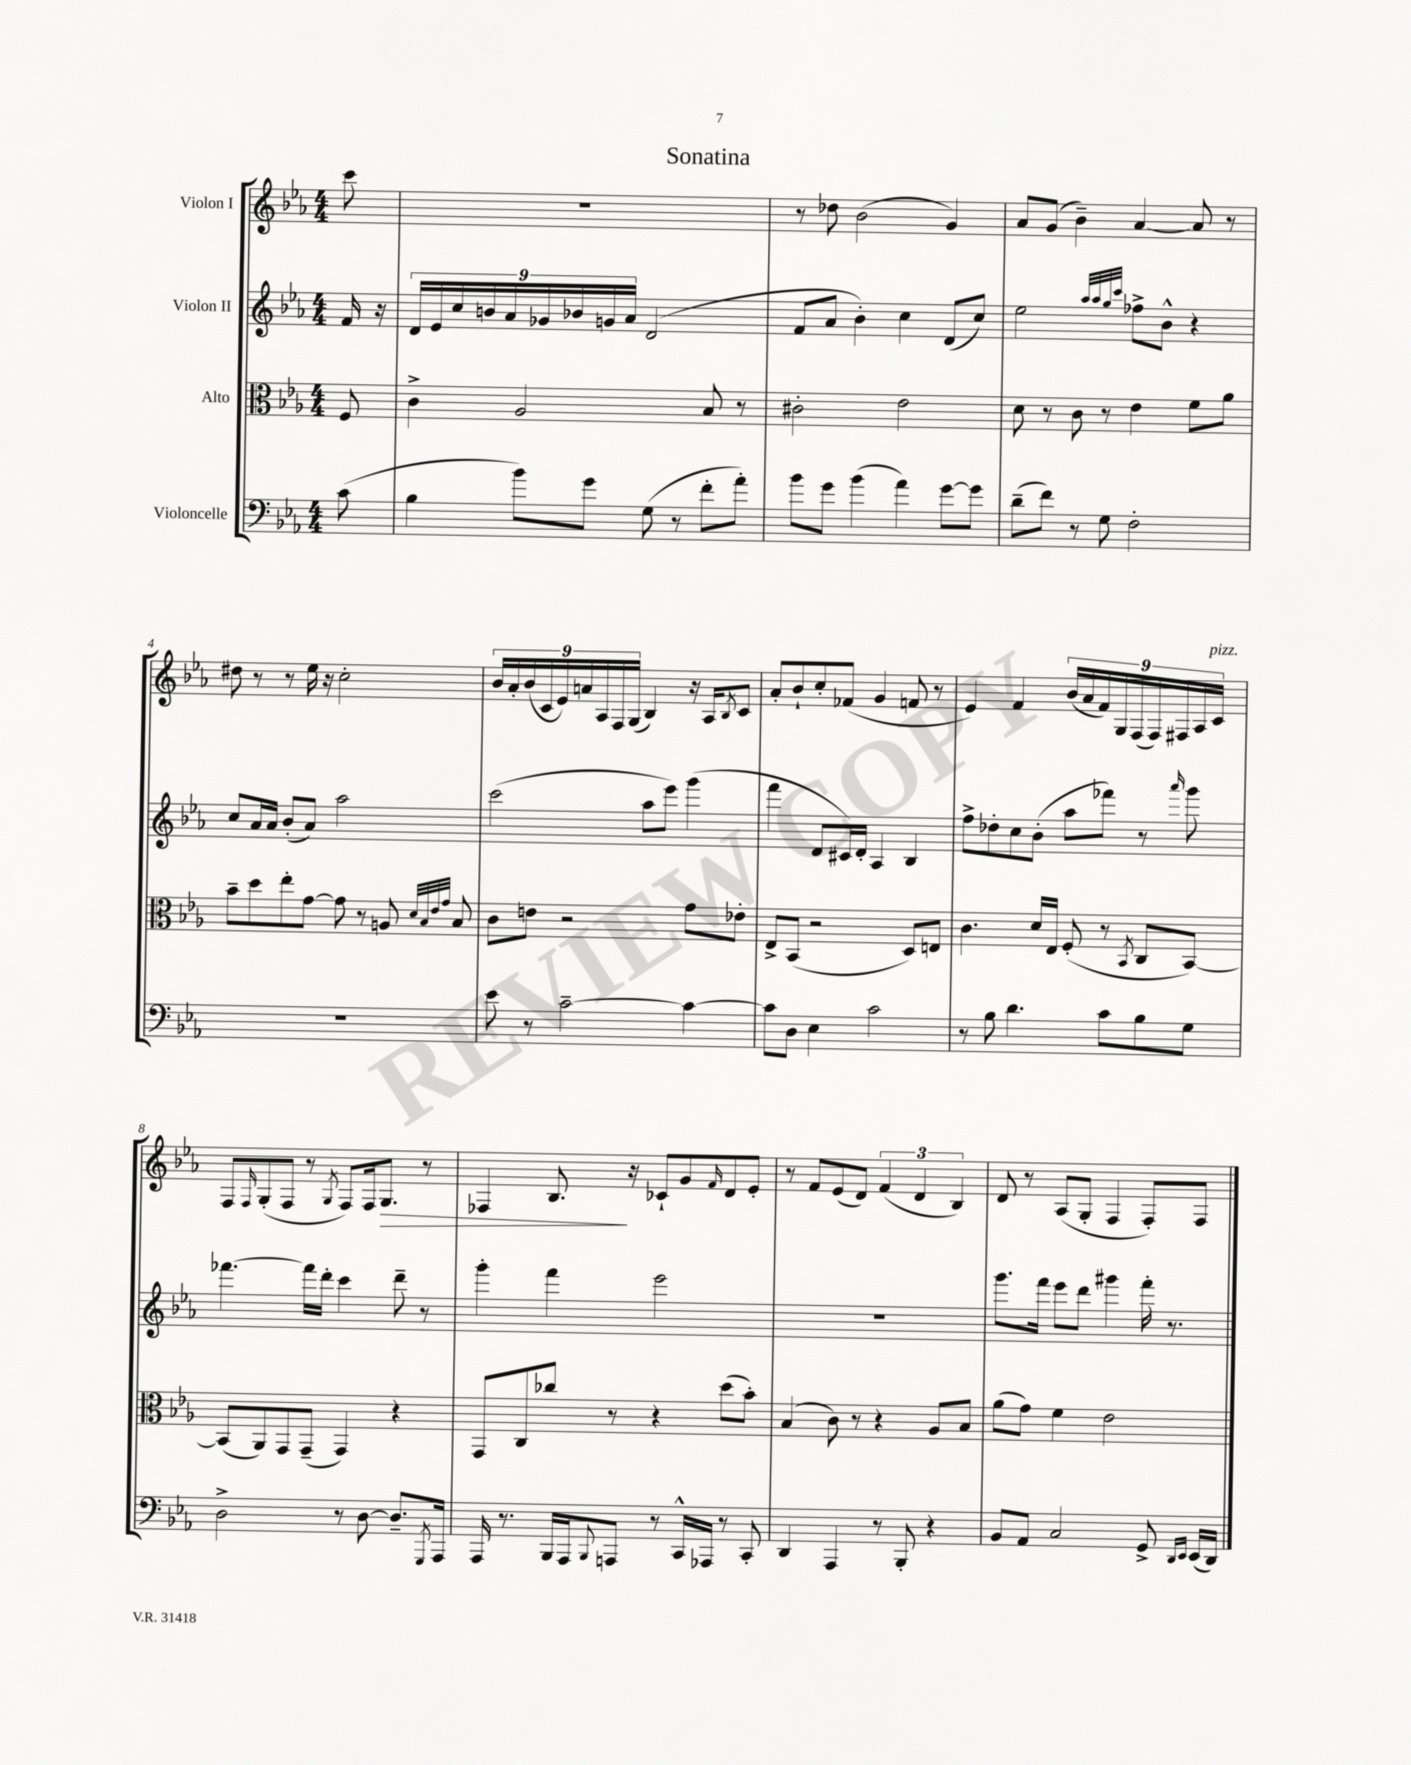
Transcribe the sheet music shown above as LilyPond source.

\header { title = "Sonatina" }
<<
\new StaffGroup <<
\new Staff = "s0" \with { instrumentName = "Violon I" } {
    \clef treble \key ees \major \numericTimeSignature \time 4/4 \partial 8
    c'''8 |
    R1 |
    r8 des''8 bes'2( g'4) |
    aes'8 g'8( bes'4--) aes'4~ aes'8 r8 |
    dis''8 r8 r8 ees''16 r16 c''2-. |
    \tuplet 9/8 { bes'16 aes'16-. bes'16( c'16 ees'16) a'16 aes16 f16 g16( } bes4) r16 aes16 \acciaccatura { bes8 } c'8 |
    aes'8-. bes'8-! c''8-. fes'8( g'4 f'8 r8 |
    ees'4) f'4 \tuplet 9/8 { bes'16( aes'16 f'16) g16 f16( f16) fis16 aes16 c'16^\markup { \italic "pizz." } } |
    f8 \grace { f16 } g8-.( f8 r8 \acciaccatura { g8 } f8) f16 g8.\> r8 |
    fes4 bes8.\! r16 ces'8-! g'8 \grace { f'16 } d'8 ees'8-. |
    r8 f'8 ees'8( d'8) \tuplet 3/2 { f'4( d'4 bes4) } |
    d'8 r8 aes8( g8-. f4 f8-.) f8 \bar "|." |
}
\new Staff = "s1" \with { instrumentName = "Violon II" } {
    \clef treble \key ees \major \numericTimeSignature \time 4/4 \partial 8
    f'16 r16 |
    \tuplet 9/8 { d'16 ees'16 c''16 b'16 aes'16 ges'16 bes'16 g'16 aes'16 } d'2( |
    f'8 aes'8 bes'4-.) c''4 d'8( c''8) |
    ees''2 \grace { aes''32 aes''32 g''32 c'''32 } fes''8-> bes'8-^ r4 |
    c''8 aes'16 aes'16 bes'8-.( aes'8) aes''2 |
    c'''2( aes''8 ees'''8) g'''4( |
    f'''4 d'8 cis'16) d'16-. aes4 bes4 |
    f''8-> des''8-. c''8 bes'8-.( aes''8 fes'''8) r8 \grace { aes'''16 } g'''8 |
    fes'''4.~ fes'''16 d'''16-. c'''4 d'''8-- r8 |
    g'''4-. f'''4 ees'''2 |
    R1 |
    g'''8. f'''16 ees'''8 d'''8 gis'''4 f'''16-. r8. \bar "|." |
}
\new Staff = "s2" \with { instrumentName = "Alto" } {
    \clef alto \key ees \major \numericTimeSignature \time 4/4 \partial 8
    f8 |
    c'4-> aes2 bes8 r8 |
    cis'2-. ees'2 |
    d'8 r8 c'8 r8 ees'4 f'8 aes'8 |
    bes'8-- d''8 ees''8-. g'8~ g'8 r8 a8 \grace { d'32 bes32 ees'32 g'32 } bes8 |
    c'8 e'8 r2 g'8 ees'8-. |
    ees8-> bes,8( r2 d8) e8 |
    c'4. d'16 ees16 f8-.( r8 \acciaccatura { bes,8 } c8 bes,8~) |
    bes,8( aes,8) g,8 g,8--( g,4) r4 |
    g,8 c8 ces''8 r8 r4 d''8( bes'8-.) |
    bes4( c'8) r8 r4 aes8 bes8 |
    aes'8( g'8) f'4 ees'2 \bar "|." |
}
\new Staff = "s3" \with { instrumentName = "Violoncelle" } {
    \clef bass \key ees \major \numericTimeSignature \time 4/4 \partial 8
    c'8( |
    bes4 bes'8) g'8 g8( r8 f'8-. aes'8-.) |
    bes'8 g'8 bes'4( aes'4) g'8~ g'8 |
    d'8--( f'8) r8 g8 f2-. |
    R1 |
    ees'8 r8 c'2~-- c'4~ |
    c'8 d8 ees4 c'2 |
    r8 bes8 d'4. c'8 bes8 g8 |
    d2-> r8 d8~ d8.-- \acciaccatura { g,,8 } aes,,16 |
    aes,,16 r8. bes,,16 aes,,16 \appoggiatura { bes,,8 } a,,8 r8 c,16-^ aes,,16 r8 c,8-. |
    d,4 aes,,4 r8 bes,,8-. r4 |
    bes,8 aes,8 c2 g,8-> \grace { d,16 ees,16 } ees,16( d,16) \bar "|." |
}
>>
>>
